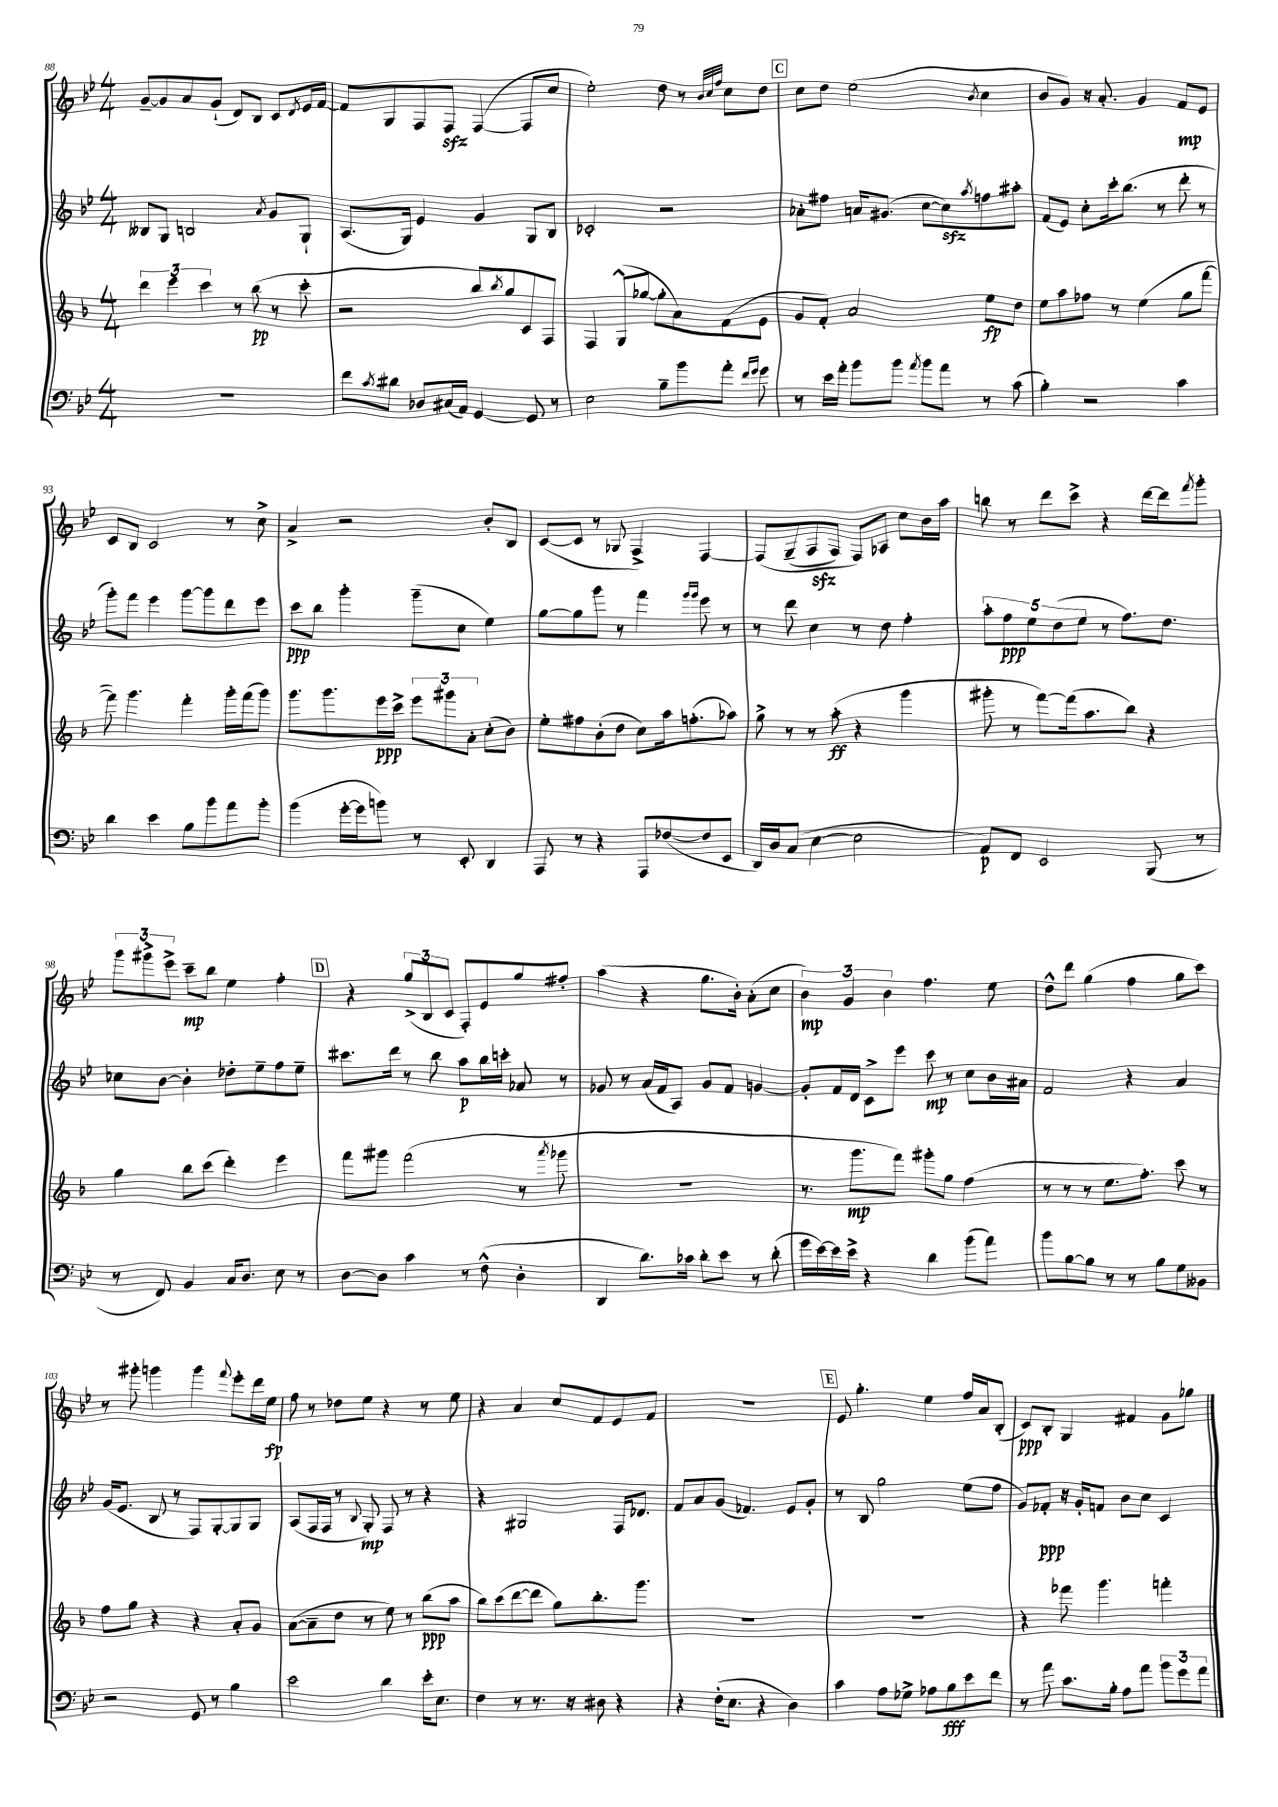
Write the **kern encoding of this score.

**kern	**kern	**kern	**kern
*staff4	*staff3	*staff2	*staff1
*clefF4	*clefG2	*clefG2	*clefG2
*k[b-e-]	*k[b-]	*k[b-e-]	*k[b-e-]
*M4/4	*M4/4	*M4/4	*M4/4
1r	6ddd	8B--	[8g~
.	.	8G	8g]
.	6eee	.	.
.	.	2B	8a
.	6ccc	.	.
.	.	.	(8g`
.	8r	.	8d)
.	(8bb-	.	8B-
.	.	8qa	.
.	8r	8g	8c
.	.	.	8qd
.	8ccc'	8G`	16e-
.	.	.	[16f
=	=	=	=
8f	2r	(8.A	8f]
8qc	.	.	.
8d#	.	.	8G
.	.	16G)	.
8D-	.	4e-	8F
(16C#	.	.	8F
16AA)	.	.	.
[4GG	8bb-	4g	([4F
.	8qbb-	.	.
.	8gg)	.	.
8GG]	8c	8G	8F]
8r	8F	8B-	8cc
=	=	=	=
2E-	4F	2c-'	2ee-')
.	(8G^^	.	.
.	[8gg-	.	.
8B-~	8gg-']	2r	8dd
8b-	8a)	.	8r
.	.	.	32qqb-
.	.	.	32qqcc
.	.	.	32qqff
8a'	(8f	.	8cc
16qqf	.	.	.
16qqg	.	.	.
8g	8e	.	8dd
=	=	=	=
8r	8g	8a-'	8cc
16e-	8f')	8ff#	8dd
16a'	.	.	.
8b-	2a	16a	(2ee-
.	.	(8.g#	.
8b-	.	.	.
8qa	.	.	.
8b-	.	[8cc	.
8a	.	8cc])	.
.	.	8qaa	8qb-
8r	8ee	8ff	4cc
(8c	8dd	8aa#'	.
=	=	=	=
4B-')	8ee	(8f	8b-
.	8aa	8e-)	8g)
2r	8ff-	8cc'	16r
.	.	.	8.a'
.	8r	16ccc'	.
.	.	(8.bb-	.
.	(4ee	.	4g
.	.	8r	.
4c	8gg	8ddd'	8f
.	[8fff	8r	8e-
=	=	=	=
4d	8fff])	8ggg')	8c
.	4.ggg	8fff	8B-
4e-	.	4eee-	2c
8B-	4fff'	[8ggg	.
8b-	.	8ggg]	.
8a	16ggg'	8ddd	8r
.	(16fff	.	.
8b-'	8ggg)	8eee-	8cc^
=	=	=	=
(4b-	8.ggg	8ccc	4a^
.	.	8bb-	.
.	8.ggg	.	.
[16g'	.	4ggg'	2r
16g]	.	.	.
8b)	16eee	.	.
.	16ccc^	.	.
8r	12eee	(8ggg~	.
.	12ggg#	.	.
8EE-'	.	8cc	.
.	12a'	.	.
4DD	(8cc'	4ee-)	8b-'
.	8b-)	.	8B-
=	=	=	=
8AAA	8ee'	[8gg	([8c
8r	8ff#	8gg]	8c]
4r	(8b-'	8ggg	8r
.	8dd	8r	8G-
8AAA	8cc)	4fff	4F^)
([8F-	16aa	.	.
.	(8.ff'	.	.
.	.	16qqggg	.
.	.	16qqggg	.
8F-]	.	8eee-	[4F
8EE-	8aa-)	8r	.
=	=	=	=
16DD)	8gg^	8r	&(8F]
16D	.	.	.
(8C	8r	8ddd	(8G~
[4E-	8r	4cc	8F
.	(8aa'	.	8F)
2E-]	4r	8r	8F&)
.	.	8dd	8A-
.	4ggg	4ff'	8cc
.	.	.	16b-
.	.	.	16aa
=	=	=	=
8AA)	8ggg#'	10aa'	8bb
.	.	10ff	.
8FF	8r	.	8r
.	.	10ee-	.
2EE-	[8fff)	.	8ddd
.	.	(10dd	.
.	(16fff]	.	8ccc^
.	.	10ee-	.
.	8.aa	.	.
.	.	8r	4r
.	8bb-)	8.ff)	.
(8BBB-	4r	.	[16ddd
.	.	8.dd	16ddd]
.	.	.	8qfff
8r	.	.	8ggg'
=	=	=	=
8r	4gg	8cc-	12ggg
.	.	.	12ggg#^
8FF)	.	[8b-	.
.	.	.	12eee-^
4BB-	8bb-	4b-']	8ccc~
.	(8ccc	.	8bb-
16C	4ddd')	8dd-'	4ee-
8.D	.	.	.
.	.	8ee-~	.
8E-	4eee	8ff	4ff'
8r	.	8ee-~	.
=	=	=	=
[8D	8fff	8.ccc#	4r
8D]	8ggg#	.	.
.	.	16ddd	.
4c	(2fff	8r	(12gg^
.	.	.	12B-
.	.	8bb-	.
.	.	.	12c
8r	.	8aa	8F')
(8F^^	.	16bb-	8e-
.	.	16ccc'	.
4D'	8r	8a-	8gg
.	8qaaa	.	.
.	8ggg-	8r	8ff#'
=	=	=	=
4DD	1r	8g-	(4aa
.	.	8r	.
8.d)	.	(16a	4r
.	.	16f	.
.	.	8A)	.
16c-	.	.	.
8d'	.	8g-	8.gg
8e-	.	8f	.
.	.	.	16b-')
8r	.	[4g	(8a'
(8d'	.	.	8cc
=	=	=	=
16g	8.r	8g']	6b-)
[16e-)	.	.	.
16e-]	.	16f	.
.	.	.	6g
16e-^	8.ggg	16d	.
4r	.	8c^	.
.	.	.	6b-
.	8fff)	8eee-	.
4d	8ggg#'	8ccc	4.ff
.	8gg	8r	.
(8b-	(4ff	8cc	.
8a)	.	16b-	8ee-
.	.	16a#	.
=	=	=	=
8b-	8r	2f	8dd^^
[8B-	8r	.	8ddd
8B-]	8r	.	(4gg
8r	8.ee	.	.
8r	.	4r	4ff
.	8.ff')	.	.
8B-	.	.	.
8G	8ccc	4a	8gg
8BB--	8r	.	8ccc)
=	=	=	=
2r	8ff	(16g	8r
.	.	8.e-	.
.	8gg	.	8ggg#'
.	4r	8B-	4ggg
.	.	8r	.
8GG	4r	8F)	4ggg
8r	.	[8G'	.
.	.	.	8qqfff
4B-	8a'	8G]	8eee-'
.	8g	8G	16ddd
.	.	.	16ee-
=	=	=	=
2e-	([8a	(8A	8ff
.	8a~]	16F	8r
.	.	16F	.
.	8dd	8r	8dd-
.	.	8qqB-	.
.	8r	8G')	8ee-
4d	8ee)	8F	4r
.	8r	8r	.
16e-'	(8bb-	4r	8r
8.E-	.	.	.
.	8aa	.	8ee-
=	=	=	=
4F	8bb-)	4r	4r
.	(8ccc	.	.
8r	[8ddd	2G#	4a
8.r	8ddd]	.	.
.	8gg)	.	8cc
16r	.	.	.
8D#	8.bb-'	.	8f
4r	.	16F	8e-
.	8.ggg	8.d-	.
.	.	.	8f
=	=	=	=
4r	1r	8f	1r
.	.	8a	.
(16F'	.	(8g	.
8.E-	.	.	.
.	.	4.f-)	.
4r	.	.	.
4D)	.	8e-	.
.	.	8g'	.
=	=	=	=
4c	1r	8r	8e-
.	.	8B-	4.gg'
8A	.	2gg	.
8G-^	.	.	.
8A-	.	.	4ee-
8B-	.	.	.
8e-	.	(8ee-	16ff
.	.	.	16a
8f	.	8ff	(8B-'
=	=	=	=
8r	4r	8g)	8c)
8a	.	8f-'	8B-'
8.c	8fff-	16r	4G
.	.	16g'	.
.	4.ggg	8f	.
16B-'	.	.	.
8A	.	8b-	4f#
8a	.	8cc	.
12b-	4fff'	4c	8g
12g	.	.	.
.	.	.	8gg-
12a	.	.	.
==	==	==	==
*-	*-	*-	*-
